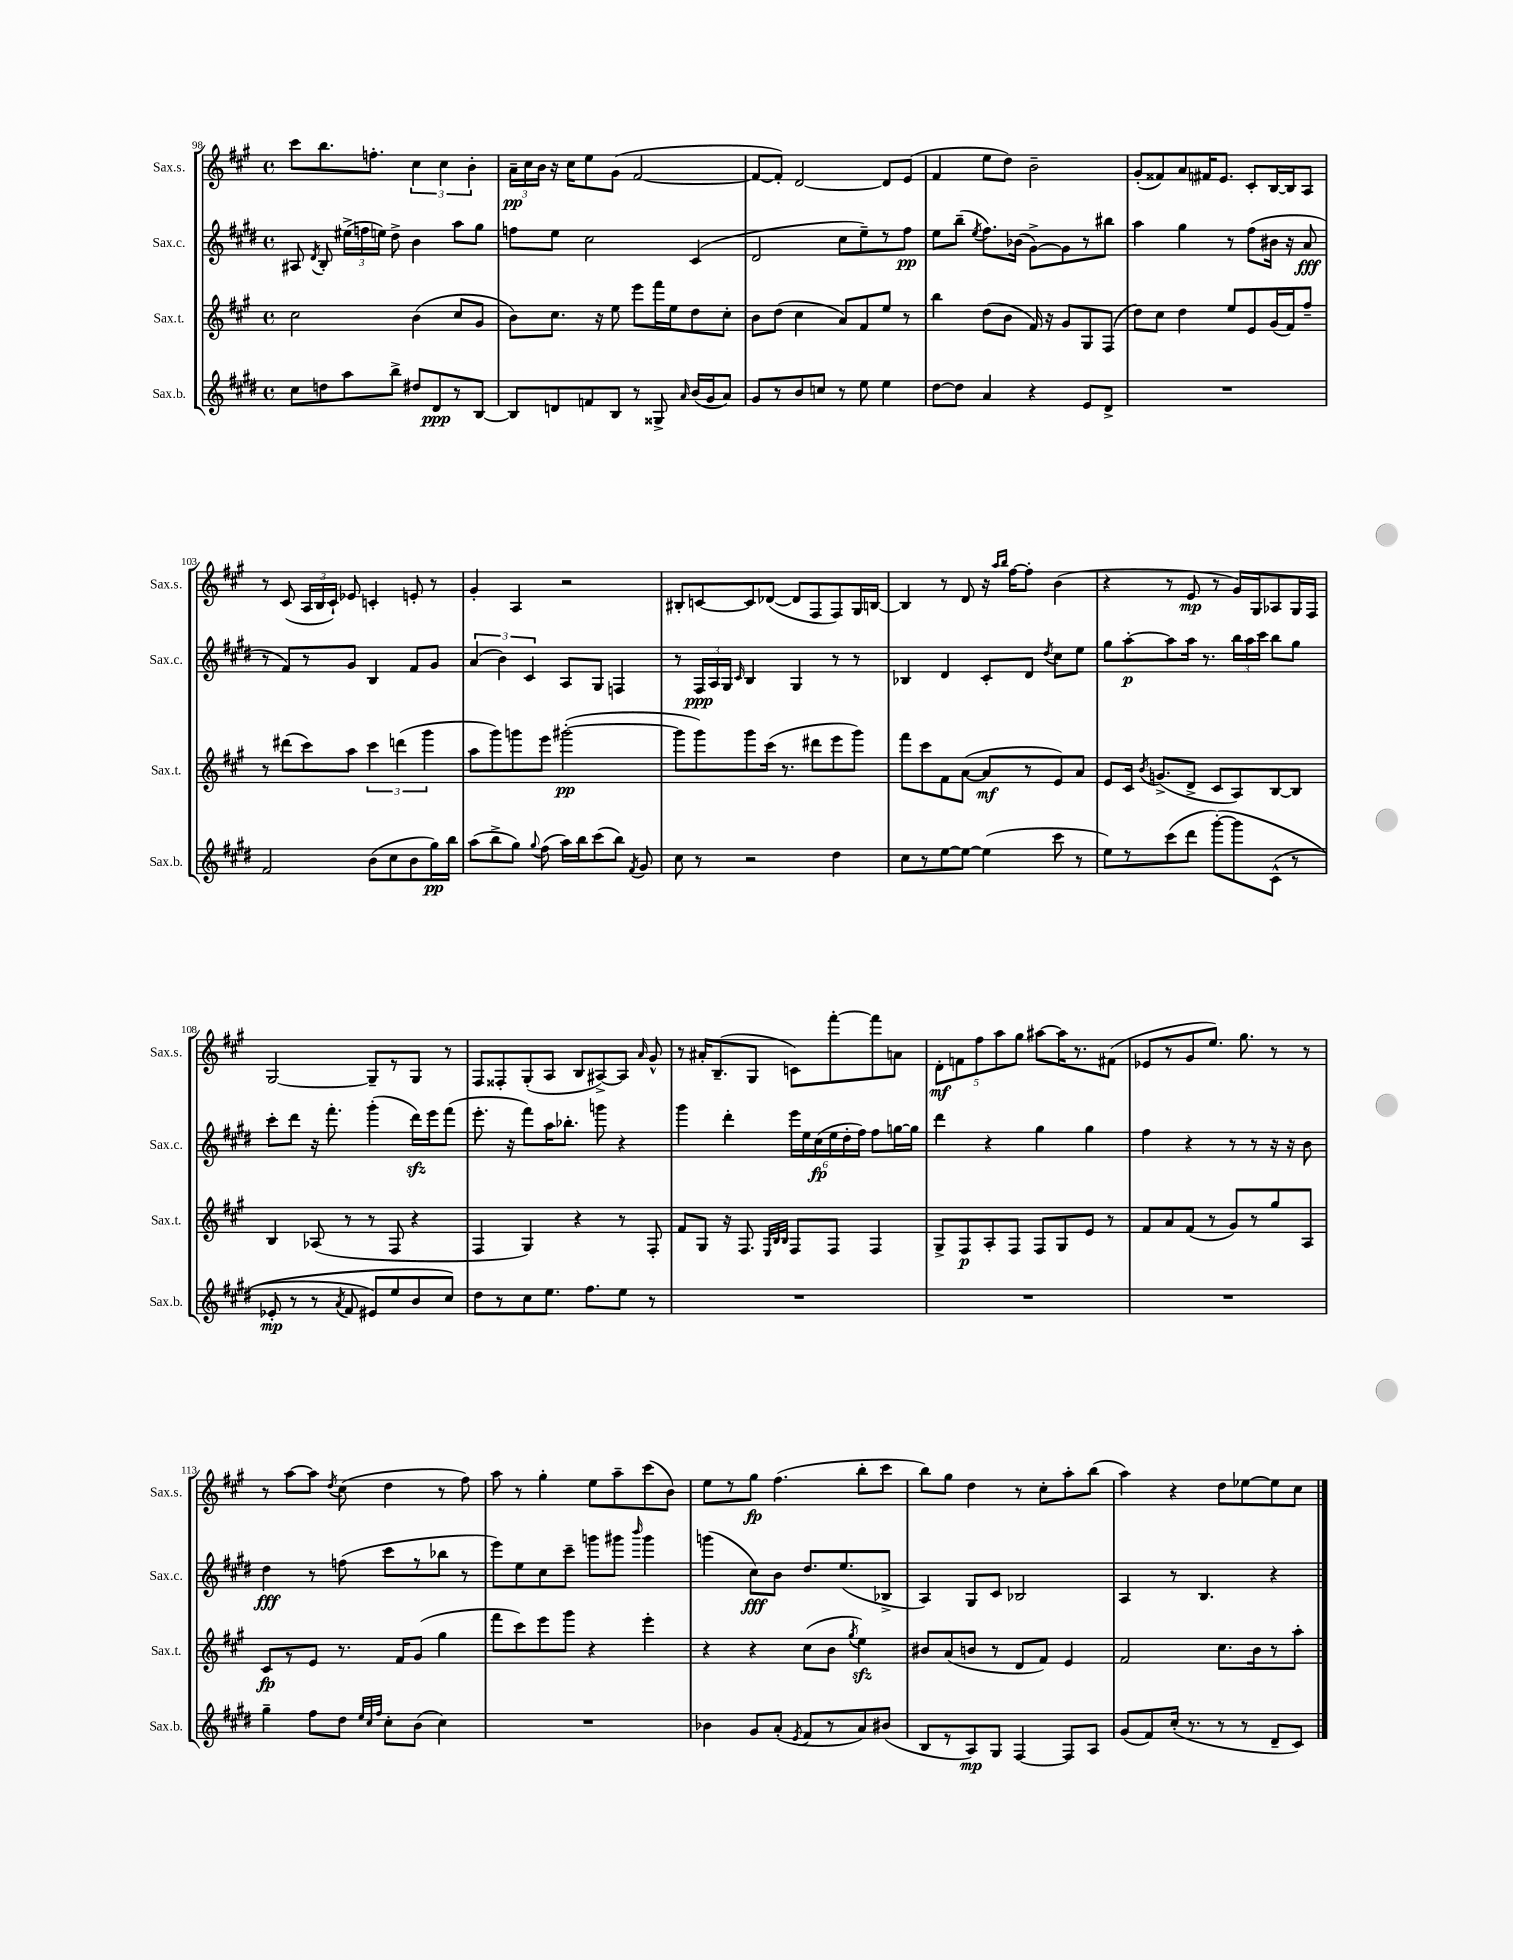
<<
\new StaffGroup <<
\new Staff = "s0" \with { instrumentName = "Sax.s." shortInstrumentName = "Sax.s." } {
    \clef treble \key a \major \defaultTimeSignature \time 4/4
    \autoBeamOff cis'''8[ b''8. f''8.]-. \tuplet 3/2 { cis''4 cis''4 b'4-. } |
    \tuplet 3/2 { a'16[--\pp cis''16 b'16] } r16 cis''16[ e''8 gis'8]( fis'2~ |
    fis'8[~ fis'8]-.) d'2~ d'8[ e'8]( |
    fis'4 e''8[ d''8]) b'2-- |
    gis'8[-.( fisis'8) a'8 fis'16 e'8.] cis'8[-. b16~ b16 a8] |
    r8 cis'8( \tuplet 3/2 { a16[ b16 cis'16]-!) } ees'8 c'4-. e'8-. r8 |
    gis'4-. a4 r2 |
    bis8[-. c'8~ c'8 des'8]~( des'8[ fis8 fis8) gis16 b16]~ |
    b4 r8 d'8 r16 \grace { a''16[ b''16] } fis''16[~ fis''8]-. b'4( |
    r4 r8 e'8\mp r8 gis'16[) gis16 aes8 gis16 fis16] |
    gis2~ gis8[-- r8 gis8] r8 |
    fis8[ fisis8-. gis8-.( a8] b8[ ais8~->) ais8] \grace { a'16 } gis'8-^ |
    r8 ais'16[-. b8.--( gis8] c'8[) fis'''8~-. fis'''8 a'8] |
    \tuplet 5/4 { d'8[-.\mf f'8 fis''8 a''8 gis''8] } ais''8[~ ais''16 r8. fis'8]( |
    ees'8[ r8 gis'8 e''8.]) gis''8. r8 r8 |
    r8 a''8[~ a''8] \acciaccatura { d''8 } cis''8( d''4 r8 fis''8) |
    a''8 r8 gis''4-. e''8[ a''8-- cis'''8( b'8]) |
    e''8[ r8 gis''8]\fp fis''4.( b''8[-. cis'''8] |
    b''8[) gis''8] d''4 r8 cis''8[-. a''8-. b''8]( |
    a''4) r4 d''8[ ees''8~ ees''8 cis''8] \bar "|." |
}
\new Staff = "s1" \with { instrumentName = "Sax.c." shortInstrumentName = "Sax.c." } {
    \clef treble \key e \major \defaultTimeSignature \time 4/4
    \autoBeamOff ais8 \acciaccatura { dis'8 } b8-. \tuplet 3/2 { eis''16[->( f''16 e''16]) } dis''8-> b'4 a''8[ gis''8] |
    f''8[ e''8] cis''2 cis'4( |
    dis'2 cis''8[ e''8--) r8 fis''8]\pp |
    e''8[ b''8]--( \acciaccatura { e''8 } fis''8.[) bes'16]( gis'8[~->) gis'8 r8 bis''8] |
    a''4 gis''4 r8 fis''8[( bis'16] r16 a'8\fff |
    r8 fis'8[) r8 gis'8] b4 fis'8[ gis'8] |
    \tuplet 3/2 { a'4( b'4) cis'4 } a8[ gis8] f4 |
    r8 \tuplet 3/2 { fis16[\ppp a16 gis16] } \grace { cis'16 } b4 gis4 r8 r8 |
    bes4 dis'4 cis'8[-. dis'8] \acciaccatura { dis''8 } cis''8[ e''8] |
    gis''8[ a''8~-.\p a''8 a''16] r8. \tuplet 3/2 { b''16[ a''16 cis'''16] } b''8[ gis''8] |
    cis'''8[-. dis'''8] r16 fis'''8.-. gis'''4-.( dis'''16[\sfz) e'''16 fis'''8]( |
    e'''8.-. r16 fis'''8[) a''16 bes''8.]-. g'''8 r4 |
    gis'''4 dis'''4-. \tuplet 6/4 { e'''16[ e''16 cis''16\fp( e''16 dis''16-. fis''16]) } fis''8[ g''16~ g''16] |
    dis'''4 r4 gis''4 gis''4 |
    fis''4 r4 r8 r8 r16 r16 b'8 |
    dis''4\fff r8 f''8( cis'''8[ r8 bes''8] r8 |
    e'''8[) e''8 cis''8 cis'''8]-- g'''8[ gis'''8] \grace { b'''16 } gis'''4 |
    g'''4( cis''8[\fff) b'8] dis''8.[ e''8.( bes8]-> |
    a4) gis8[ cis'8] bes2 |
    a4 r8 b4. r4 \bar "|." |
}
\new Staff = "s2" \with { instrumentName = "Sax.t." shortInstrumentName = "Sax.t." } {
    \clef treble \key a \major \defaultTimeSignature \time 4/4
    \autoBeamOff cis''2 b'4( cis''8[ gis'8] |
    b'8[) cis''8.] r16 e''8 e'''8[ fis'''16 e''16 d''8 cis''8]-. |
    b'8[ d''8]( cis''4 a'8[) fis'8 e''8] r8 |
    b''4 d''8[( b'8] fis'16) r16 gis'8[ gis8 fis8]( |
    d''8[) cis''8] d''4 e''8[ e'8 gis'16( fis'16) fis''8]-- |
    r8 dis'''8[( cis'''8) a''8] \tuplet 3/2 { cis'''4 d'''4( gis'''4 } |
    a''8[ gis'''8) g'''8 e'''8] gis'''2~-.\pp( |
    gis'''8[ gis'''8) gis'''8 cis'''16]( r8. dis'''8[ e'''8 gis'''8]) |
    fis'''8[ cis'''8 fis'8 a'8]~( a'8[\mf r8 e'8) a'8] |
    e'8[ cis'16] \acciaccatura { b'8 } g'8.[->( d'8]-> cis'8[ a8) b8~ b8] |
    b4 aes8( r8 r8 fis8 r4 |
    fis4 gis4) r4 r8 fis8-. |
    fis'8[ gis8] r16 fis8. \grace { e32[ b32 b32] } fis8[ fis8] fis4 |
    gis8[-> fis8\p a8-. fis8] fis8[ gis8 e'8] r8 |
    fis'8[ a'8 fis'8]( r8 gis'8[) r8 gis''8 a8] |
    cis'8[\fp r8 e'8] r8. fis'16[ gis'8]( gis''4 |
    fis'''8[ cis'''8) e'''8 gis'''8] r4 e'''4-. |
    r4 r4 cis''8[( b'8] \acciaccatura { gis''8 } e''4\sfz) |
    bis'8[ a'8( b'8] r8 d'8[ fis'8]) e'4 |
    fis'2 cis''8.[ b'16 r8 a''8]-. \bar "|." |
}
\new Staff = "s3" \with { instrumentName = "Sax.b." shortInstrumentName = "Sax.b." } {
    \clef treble \key e \major \defaultTimeSignature \time 4/4
    \autoBeamOff cis''8[ d''8 a''8 b''8]-> dis''8[ dis'8\ppp r8 b8]~ |
    b8[ d'8 f'8 b8] r8 gisis8-> \grace { a'16 } b'16[( gis'16 a'8]) |
    gis'8[ r8 b'8 c''8] r8 e''8 e''4 |
    dis''8[~ dis''8] a'4 r4 e'8[ dis'8]-> |
    R1 |
    fis'2 b'8[( cis''8 b'8 gis''16\pp) b''16] |
    a''8[( b''8-> gis''8]) \appoggiatura { gis''8 } fis''8( a''16[) b''16 cis'''8( b''8]) \acciaccatura { fis'8 } gis'8 |
    cis''8 r8 r2 dis''4 |
    cis''8[ r8 e''8~ e''8]~ e''4( cis'''8 r8 |
    e''8[) r8 cis'''8( dis'''8] gis'''8[~-.)\( gis'''8 cis'8]-^( r8 |
    ees'8-.\mp r8 r8 \acciaccatura { a'8 } fis'8 eis'8[) e''8 b'8 cis''8]\) |
    dis''8[ r8 cis''8 e''8.] fis''8.[ e''8] r8 |
    R1 |
    R1 |
    R1 |
    gis''4-- fis''8[ dis''8] \grace { e''32[ cis''32 fis''32] } cis''8[-. b'8]( cis''4) |
    R1 |
    bes'4 gis'8[ a'8]-.( \acciaccatura { e'8 } fis'8[ r8 a'8) bis'8]( |
    b8[ r8 a8\mp) gis8] fis4~ fis8[ a8] |
    gis'8[( fis'8) cis''16]-.( r8. r8 r8 dis'8[-- cis'8]) \bar "|." |
}
>>
>>
\layout { \context { \Score currentBarNumber = #98 } }
